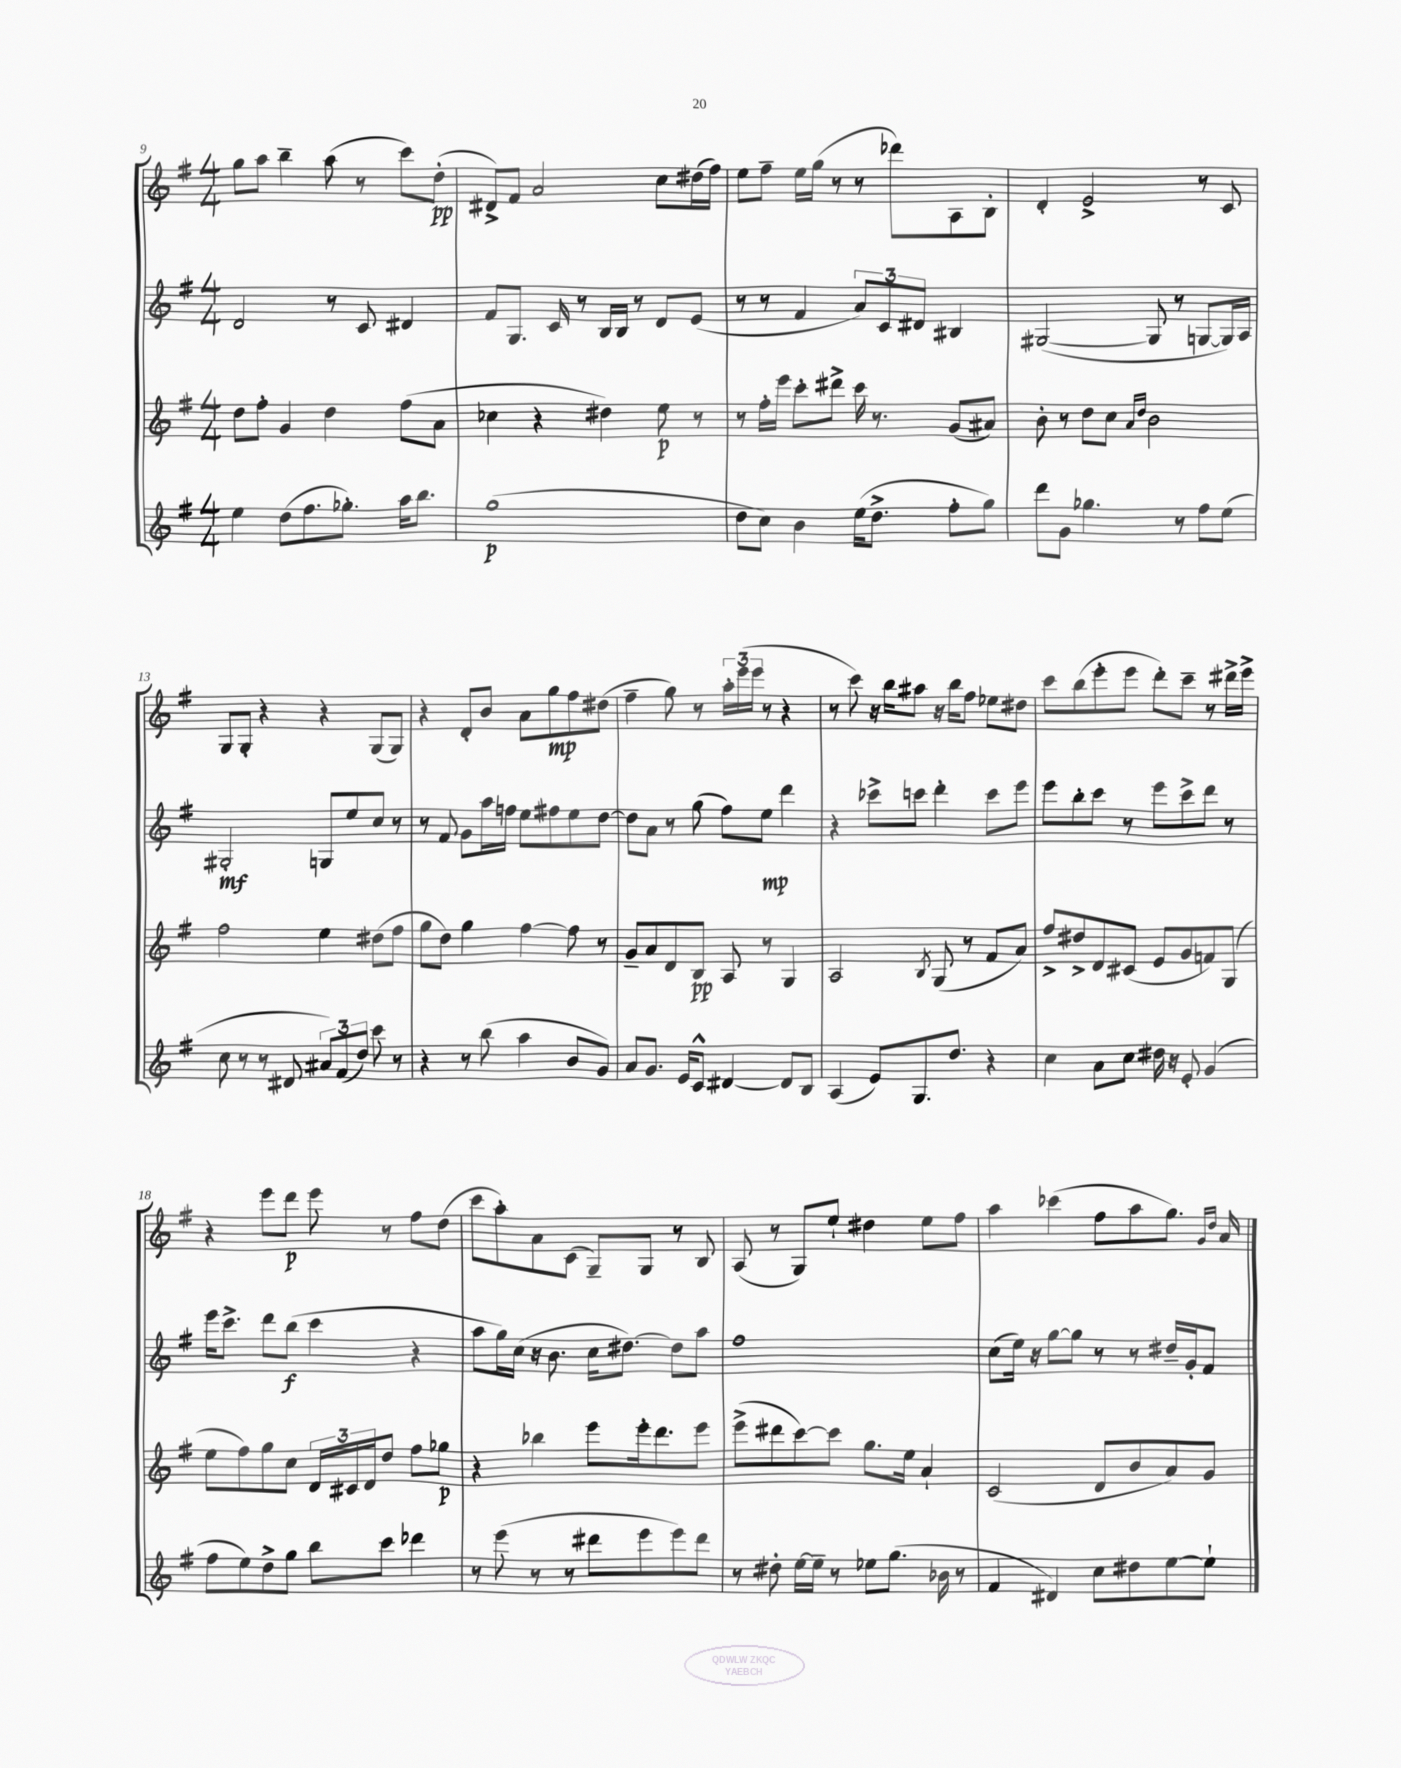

**kern	**kern	**kern	**kern
*staff4	*staff3	*staff2	*staff1
*clefG2	*clefG2	*clefG2	*clefG2
*k[f#]	*k[f#]	*k[f#]	*k[f#]
*M4/4	*M4/4	*M4/4	*M4/4
4ee	8dd	2d	8gg
.	8ff#'	.	8aa
(8dd	4g	.	4bb~
8.ff#	.	.	.
.	4dd	8r	(8aa
8.gg-')	.	.	.
.	.	8c	8r
16aa	(8ff#	4d#	8ccc)
8.bb	.	.	.
.	8a	.	(8dd'
=	=	=	=
(1gg	4cc-	8f#	8d#^)
.	.	8.G	8f#
.	4r	.	2a
.	.	16c	.
.	.	8r	.
.	4dd#)	16B	.
.	.	16B	.
.	.	8r	.
.	8ee	8d	8cc
.	8r	(8e	(16dd#
.	.	.	16ff#)
=	=	=	=
8dd	8r	8r	8ee
8cc)	16ff#'	8r	8ff#~
.	16eee	.	.
4b	8ccc'	4f#	16ee
.	.	.	(16gg
.	8ddd#^	.	8r
(16ee	16ccc	12a)	8r
8.dd^	8.r	.	.
.	.	12c	.
.	.	.	8ddd-)
.	.	12d#	.
8ff#'	(8g	4B#	8A
8gg)	8a#)	.	8B'
=	=	=	=
8ddd	8b'	([2G#	4d'
8g	8r	.	.
4.gg-	8dd	.	2e^
.	8cc	.	.
.	16qqa	.	.
.	16qqdd	.	.
.	2b	8G#]	.
8r	.	8r	.
8ff#	.	[8G	8r
(8ee	.	16G])	8c
.	.	16A	.
=	=	=	=
8cc	2ff#	2G#'	8G
8r	.	.	8G'
8r	.	.	4r
8d#	.	.	.
12a#)	4ee	8G	4r
(12f#	.	.	.
.	.	8ee	.
12dd)	.	.	.
8ccc	(8dd#	8cc	(8G
8r	8ff#	8r	8G)
=	=	=	=
4r	8gg	8r	4r
.	8dd)	8f#	.
8r	4gg	8g	8d'
(8bb	.	16aa	8b
.	.	16ff	.
4aa	[4ff#	8ee	8a
.	.	8ff#	8gg
8b	8ff#]	8ee	8ff#
8g)	8r	[8dd	(8dd#
=	=	=	=
8a	8g~	8dd]	4ff#~
8.g	8a	8a	.
.	8d	8r	8gg)
16e	.	.	.
8c^^	8B	(8gg	8r
[4d#	8A	8ff#)	24aa'
.	.	.	(24eee
.	.	.	24eee
.	8r	8ee	8r
8d#]	4G	4ddd	4r
8B	.	.	.
=	=	=	=
(4A	2A	4r	8r
.	.	.	8ccc)
8e)	.	8ccc-^	16r
.	.	.	16bb
8.G	.	8ccc	8aa#
.	8qB	.	.
.	(8G	4ddd'	16r
8.dd	.	.	16bb
.	8r	.	8ff#
4r	8f#	8ccc	8ee-
.	8a)	8eee	8dd#
=	=	=	=
4cc	8ff#^	8eee	8ccc
.	8dd#^	8bb'	(8bb
8a	8d	8ccc	8eee'
8cc	(8c#	8r	8eee
16dd#	8e	8eee	8ddd')
16r	.	.	.
8e'	8g	8ccc^	8ccc~
(4g	8f)	8ddd	8r
.	(8G	8r	16ddd#^
.	.	.	16eee^
=	=	=	=
8ff#	8ee	16eee	4r
.	.	8.ccc^	.
8ee)	8ff#)	.	.
8dd^	8gg	8ddd	8eee
8gg	8cc	(8bb	8ddd
8bb	24d	4ccc	8eee
.	24c#	.	.
.	24d	.	.
8ccc	8dd	.	8r
4ddd-	8ff#	4r	8ff#
.	8gg-	.	(8dd
=	=	=	=
8r	4r	8aa	8ccc
(8eee	.	16gg)	8aa')
.	.	(16cc	.
8r	4bb-	16r	8a
.	.	8.b	.
8r	.	.	(8c
8ddd#	8eee	16cc	8G~)
.	.	[8.dd#)	.
8eee	16eee'	.	8G
.	8.ddd	.	.
8eee)	.	8dd#]	8r
8ddd#	8eee	8aa	8B
=	=	=	=
8r	(8eee^	1ff#	(8A
8dd#'	8ddd#	.	8r
[16ee	[8ccc)	.	8G)
16ee~]	.	.	.
8r	8ccc]	.	8ee`
8ee-	8.gg	.	4dd#
(8.gg	.	.	.
.	16ee	.	.
.	4a`	.	8ee
16b-	.	.	.
8r	.	.	8ff#
=	=	=	=
4f#	(2c	(8cc	4aa
.	.	16ee)	.
.	.	16r	.
4d#)	.	[8gg	(4ccc-
.	.	8gg]	.
8cc	8d	8r	8ff#
8dd#	8b	8r	8aa
[8ee	8a)	16dd#~	8.gg)
.	.	16g'	.
8ee`]	8g	8f#	.
.	.	.	16qqg
.	.	.	16qqdd
.	.	.	16a
==	==	==	==
*-	*-	*-	*-
